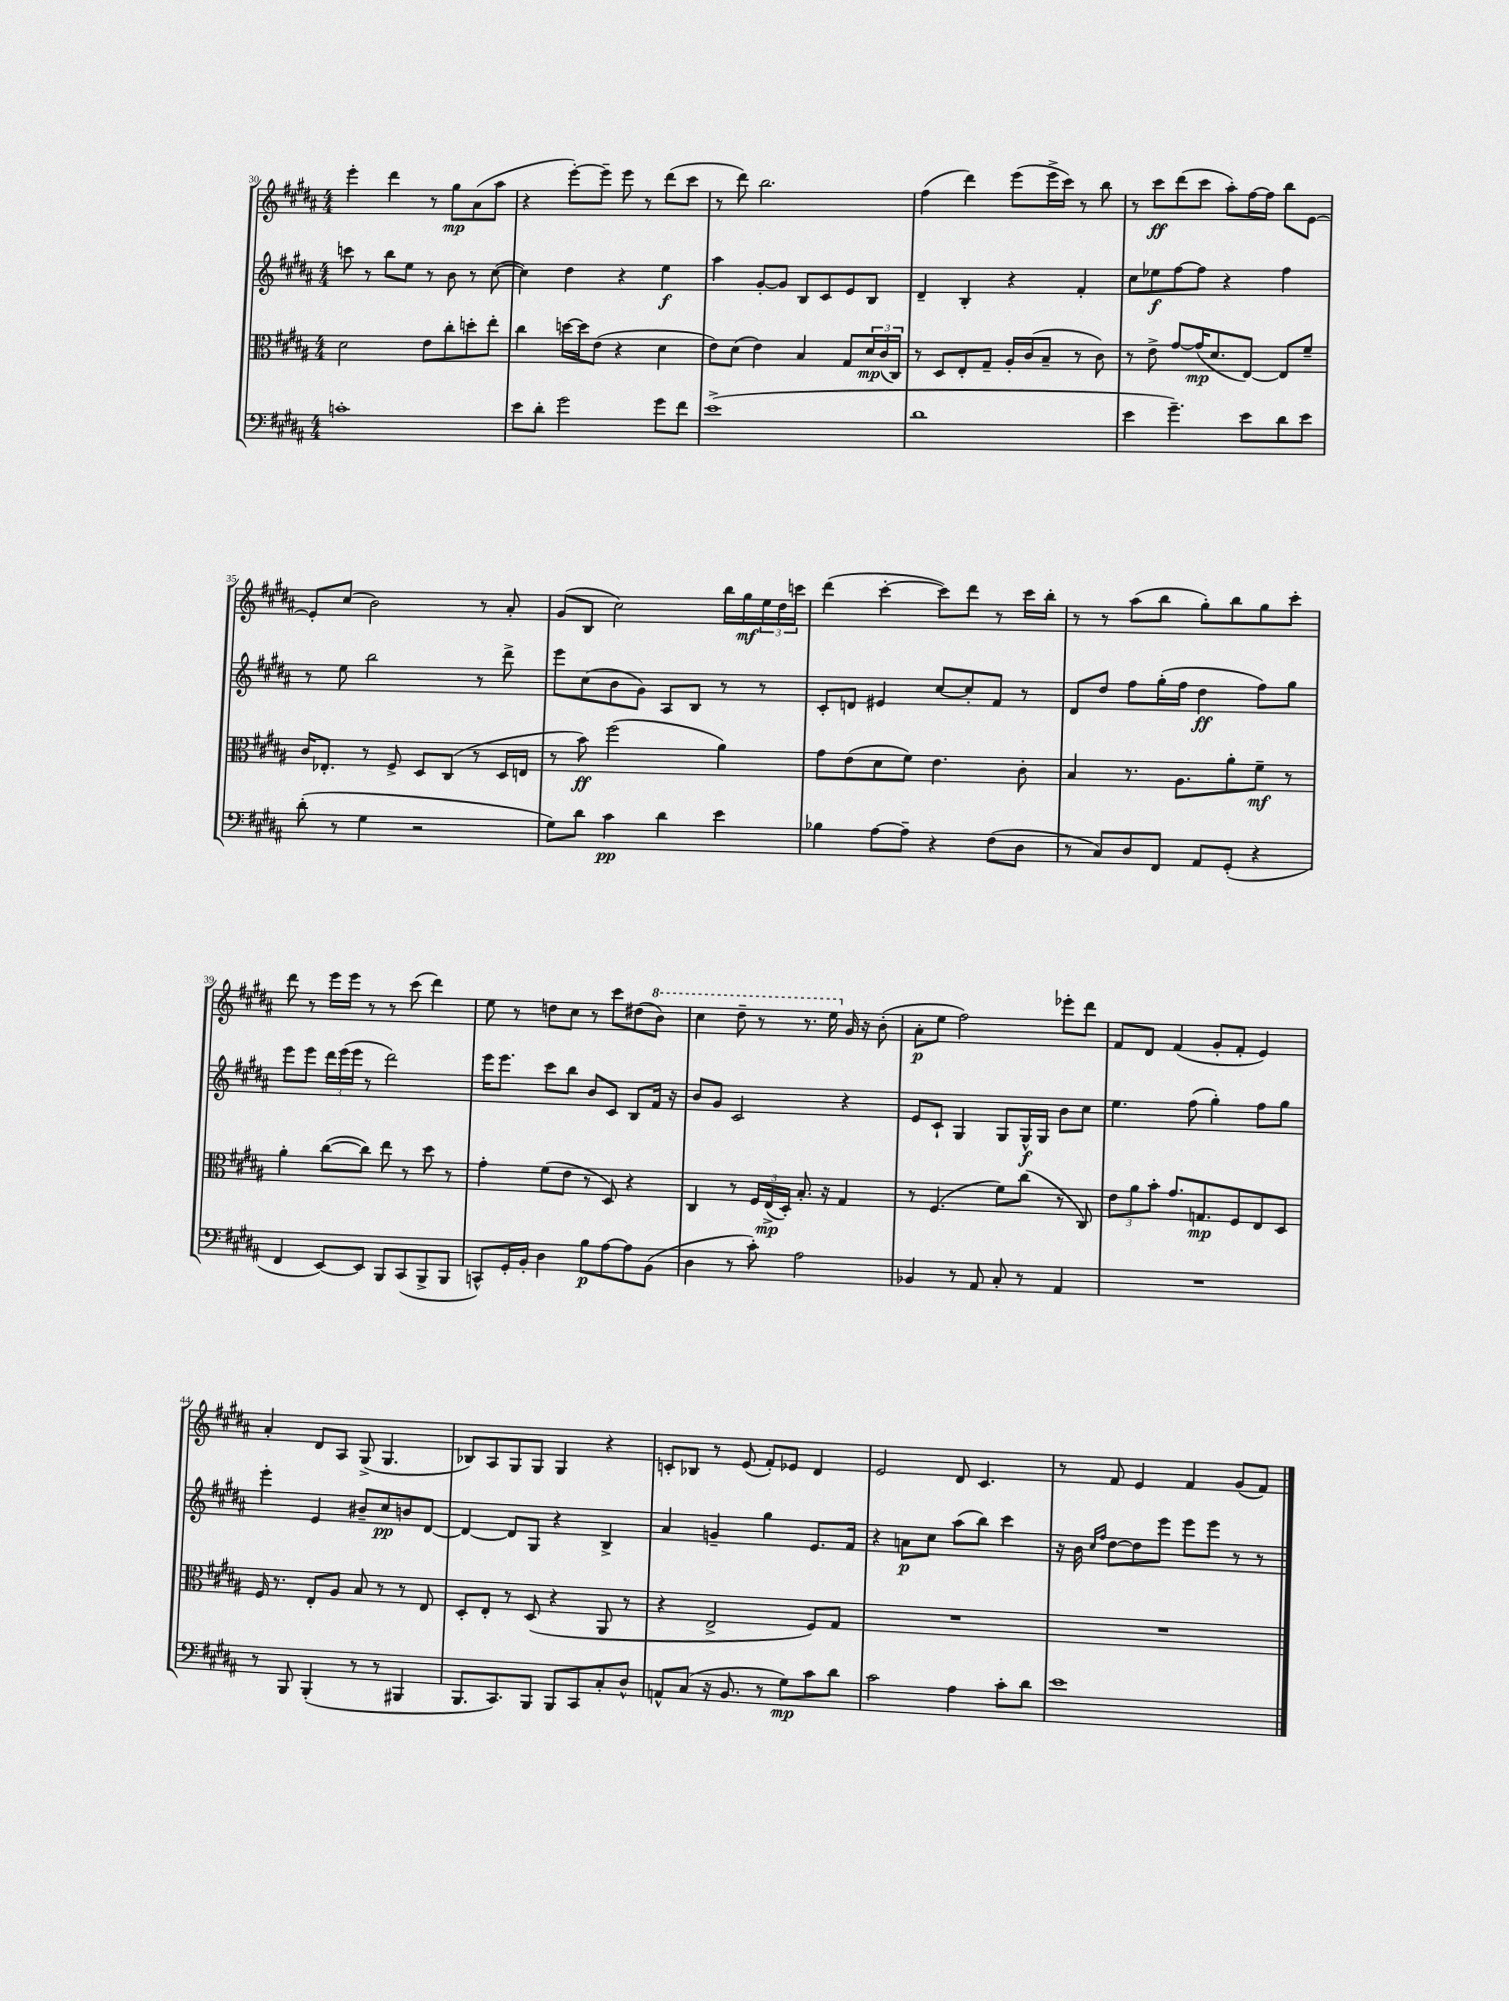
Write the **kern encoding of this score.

**kern	**dynam	**kern	**dynam	**kern	**dynam	**kern	**dynam
*part4	*part4	*part3	*part3	*part2	*part2	*part1	*part1
*staff4	*staff4	*staff3	*staff3	*staff2	*staff2	*staff1	*staff1
*clefF4	*	*clefC3	*	*clefG2	*	*clefG2	*
*k[f#c#g#d#a#]	*	*k[f#c#g#d#a#]	*	*k[f#c#g#d#a#]	*	*k[f#c#g#d#a#]	*
*M4/4	*	*M4/4	*	*M4/4	*	*M4/4	*
=30	=30	=30	=30	=30	=30	=30	=30
1cn'	.	2d#\	.	8cccn\	.	4eee'\	.
.	.	.	.	8r	.	.	.
.	.	.	.	8bb\L	.	4ddd#\	.
.	.	.	.	8ee\J	.	.	.
.	.	8e\L	.	8r	.	8r	.
.	.	8cc#'\	.	8b\	.	8gg#\L	mp
.	.	8ddn'\	.	8r	.	(8a#\	.
.	.	8ee'\J	.	([8cc#\	.	8aa#\J	.
=31	=31	=31	=31	=31	=31	=31	=31
8e\L	.	4cc#\	.	4cc#\])	.	4r	.
8d#'\J	.	.	.	.	.	.	.
2g#\	.	[16ddn\LL	.	4dd#\	.	[8eee'\L)	.
.	.	16dd\J]	.	.	.	.	.
.	.	(8e\J	.	.	.	8eee~\J]	.
.	.	4r	.	4r	.	8eee\	.
.	.	.	.	.	.	8r	.
8g#\L	.	4d#\	.	4ee\	f	(8ddd#\L	.
8f#\J	.	.	.	.	.	8ccc#\J	.
=32	=32	=32	=32	=32	=32	=32	=32
(1e^	.	8e\L)	.	4aa#\	.	8r	.
.	.	(8d#\J	.	.	.	8ddd#\)	.
.	.	4e\)	.	[8g#'/L	.	2.bb\	.
.	.	.	.	8g#/J]	.	.	.
.	.	4B/	.	8B/L	.	.	.
.	.	.	.	8c#/	.	.	.
.	.	8G#/L	.	8e/	.	.	.
.	.	24d#/L	mp	8B/J	.	.	.
.	.	(24c#/	.	.	.	.	.
.	.	24C#/JJ)	.	.	.	.	.
=33	=33	=33	=33	=33	=33	=33	=33
1d#	.	8r	.	4d#~/	.	(4ff#\	.
.	.	8D#/L	.	.	.	.	.
.	.	8E'/	.	4B'/	.	4ddd#\)	.
.	.	8G#~/J	.	.	.	.	.
.	.	16A#'/LL	.	4r	.	(8eee\L	.
.	.	(16c#/J	.	.	.	.	.
.	.	8B~/J	.	.	.	16eee^\L	.
.	.	.	.	.	.	16ccc#\JJ)	.
.	.	8r	.	4f#'/	.	8r	.
.	.	8c#\)	.	.	.	8bb\	.
=34	=34	=34	=34	=34	=34	=34	=34
4e\	.	8r	.	8cc#\L	.	8r	.
.	.	8e^\	.	8ee-X\	f	8ccc#\L	ff
4.g#~\)	.	[8g#/L	.	[8ff#\	.	(8ddd#\	.
.	.	(16g#/K]	mp	8ff#\J]	.	8ccc#\J	.
.	.	8.d#/	.	.	.	.	.
.	.	.	.	4r	.	8aa#'\L)	.
8e\L	.	[8E/J)	.	.	.	[16ff#\L	.
.	.	.	.	.	.	16ff#\JJ]	.
8d#\	.	8E/L]	.	4ff#\	.	8bb\L	.
8e\J	.	8f#~/J	.	.	.	[8e\J	.
!!LO:LB:g=z
=35	=35	=35	=35	=35	=35	=35	=35
(8d#'\	.	16c#/KL	.	8r	.	8e'/L]	.
.	.	8.E-X'/J	.	.	.	.	.
8r	.	.	.	8ee\	.	(8cc#/J	.
4G#\	.	8r	.	2bb\	.	2b\)	.
.	.	8F#^/	.	.	.	.	.
2r	.	8D#/L	.	.	.	.	.
.	.	(8C#/J	.	.	.	.	.
.	.	8r	.	8r	.	8r	.
.	.	16D#/LL	.	8ddd#^\	.	8a#'/	.
.	.	16En/JJ	.	.	.	.	.
=36	=36	=36	=36	=36	=36	=36	=36
8G#\L)	.	8r	.	8eee\L	.	(8g#/L	.
8d#\J	.	8b\)	ff	(8cc#\	.	8B/J	.
4c#\	pp	(2ff#\	.	8b\	.	2cc#\)	.
.	.	.	.	8g#\J)	.	.	.
4d#\	.	.	.	8A#/L	.	.	.
.	.	.	.	8B/J	.	.	.
4e\	.	4a#\)	.	8r	.	16bb\LL	.
.	.	.	.	.	.	16gg#\	mf
.	.	.	.	8r	.	24ee\	.
.	.	.	.	.	.	24dd#\	.
.	.	.	.	.	.	24cccn\JJ	.
=37	=37	=37	=37	=37	=37	=37	=37
4B-X\	.	8g#\L	.	8c#'/L	.	(4ddd#\	.
.	.	(8e\	.	8dn/J	.	.	.
[8A#\L	.	8d#\	.	4e#X/	.	[4ccc#'\	.
8A#~\J]	.	8f#\J)	.	.	.	.	.
4r	.	4.e\	.	[8cc#/L	.	8ccc#\L])	.
.	.	.	.	8cc#'/]	.	8ddd#\J	.
(8F#\L	.	.	.	8f#/J	.	8r	.
8D#\J	.	8c#'\	.	8r	.	16ccc#\LL	.
.	.	.	.	.	.	16bb'\JJ	.
=38	=38	=38	=38	=38	=38	=38	=38
8r	.	4B/	.	8d#/L	.	8r	.
8C#/L)	.	.	.	8dd#/J	.	8r	.
8D#/	.	8.r	.	8ff#\L	.	(8aa#\L	.
8FF#/J	.	.	.	(16gg#'\L	.	8bb\J	.
.	.	8.A#\L	.	16ff#\JJ	.	.	.
8AA#/L	.	.	.	4dd#\	ff	8gg#'\L)	.
(8GG#'/J	.	8a#'\	.	.	.	8bb\	.
4r	.	8f#~\J	mf	8ff#\L)	.	8gg#\	.
.	.	8r	.	8gg#\J	.	8ccc#'\J	.
!!LO:LB:g=z
=39	=39	=39	=39	=39	=39	=39	=39
4FF#/	.	4a#'\	.	8eee\L	.	8ddd#\	.
.	.	.	.	8eee\J	.	8r	.
[8EE/L)	.	([8cc#\L	.	24ddd#\LL	.	16eee\LL	.
.	.	.	.	(24eee\	.	.	.
.	.	.	.	.	.	16eee\JJ	.
.	.	.	.	24eee\JJ	.	.	.
8EE/J]	.	8cc#\J])	.	8r	.	8r	.
8BBB/L	.	8ee\	.	2ddd#\)	.	8r	.
(8CC#/	.	8r	.	.	.	(8ccc#\	.
8BBB^/	.	8dd#\	.	.	.	4ddd#\)	.
8BBB/J	.	8r	.	.	.	.	.
=40	=40	=40	=40	=40	=40	=40	=40
8CCn^^/L)	.	4g#'\	.	16eee\KL	.	8ee\	.
.	.	.	.	8.eee\J	.	.	.
16GG#'/L	.	.	.	.	.	8r	.
16BB'/JJ	.	.	.	.	.	.	.
4D#\	.	(8f#\L	.	8ccc#\L	.	8ddn\L	.
.	.	8e\J	.	8bb\J	.	8cc#\J	.
8B\L	p	8r	.	8b/L	.	8r	.
[8A#\	.	8D#/)	.	8c#/J	.	8ccc#\L	.
8A#\]	.	4r	.	8B/L	.	(8dd#X\	.
*	*	*	*	*	*	*8va	*
(8BB\J	.	.	.	16f#/Jk	.	8bb\J)	.
.	.	.	.	16r	.	.	.
=41	=41	=41	=41	=41	=41	=41	=41
4D#\	.	4C#/	.	8b/L	.	4ccc#\	.
.	.	.	.	8g#/J	.	.	.
8r	.	8r	.	2c#/	.	8ddd#~\	.
8c#'\)	.	24F#/LL	.	.	.	8r	.
.	.	(24E^/	mp	.	.	.	.
.	.	24D#'/JJ)	.	.	.	.	.
2A#\	.	8.B'/	.	.	.	8.r	.
.	.	16r	.	.	.	16eee\	.
*	*	*	*	*	*	*X8va	*
.	.	4G#/	.	4r	.	16g#/	.
.	.	.	.	.	.	16r	.
.	.	.	.	.	.	(8b'\	.
=42	=42	=42	=42	=42	=42	=42	=42
4BB-X/	.	8r	.	8e/L	.	8a#'\L	p
.	.	(4.F#/	.	8c#`/J	.	8ee\J	.
8r	.	.	.	4G#/	.	2ff#\)	.
8AA#/	.	.	.	.	.	.	.
8C#'/	.	8f#\L)	.	8G#/L	.	.	.
8r	.	(8cc#\J	.	16G#^^/L	f	.	.
.	.	.	.	16G#/JJ	.	.	.
4AA#/	.	8r	.	8b\L	.	8eee-X'\L	.
.	.	8C#/)	.	8cc#\J	.	8ddd#\J	.
=43	=43	=43	=43	=43	=43	=43	=43
1r	.	12e\L	.	4.ee\	.	8f#/L	.
.	.	12a#\	.	.	.	.	.
.	.	.	.	.	.	8d#/J	.
.	.	12b'\J	.	.	.	.	.
.	.	8.g#/L	.	.	.	(4f#/	.
.	.	.	.	(8ff#\	.	.	.
.	.	8.Gn/	mp	.	.	.	.
.	.	.	.	4gg#'\)	.	8g#'/L	.
.	.	8F#/	.	.	.	8f#'/J	.
.	.	8E/	.	8ff#\L	.	4e/)	.
.	.	8D#/J	.	8gg#\J	.	.	.
!!LO:LB:g=z
=44	=44	=44	=44	=44	=44	=44	=44
8r	.	16F#/	.	4eee'\	.	4a#'/	.
.	.	8.r	.	.	.	.	.
8BBB/	.	.	.	.	.	.	.
(4BBB'/	.	8E'/L	.	4e/	.	8d#/L	.
.	.	8A#/J	.	.	.	8A#/J	.
8r	.	8B/	.	8b#X~/L	.	(8G#^/	.
8r	.	8r	.	8cc#/	pp	4.G#/	.
4BBB#X/	.	8r	.	8bn/	.	.	.
.	.	8E/	.	[8d#/J	.	.	.
=45	=45	=45	=45	=45	=45	=45	=45
8.BBB/L	.	8D#'/L	.	4d#/_	.	8B-X/L)	.
.	.	8E'/J	.	.	.	8A#/	.
8.CC#/)	.	.	.	.	.	.	.
.	.	8r	.	8d#/L]	.	8G#/	.
8BBB/J	.	(8D#/	.	8G#/J	.	8G#/J	.
8BBB/L	.	4r	.	4r	.	4G#/	.
8CC#/	.	.	.	.	.	.	.
8C#'/	.	8AA#/	.	4B^/	.	4r	.
8D#^^/J	.	8r	.	.	.	.	.
=46	=46	=46	=46	=46	=46	=46	=46
8AAn^^/L	.	4r	.	4a#/	.	8cn'/L	.
(8C#/J	.	.	.	.	.	8B-X/J	.
16r	.	2E^/	.	4gn~/	.	8r	.
8.BB/	.	.	.	.	.	.	.
.	.	.	.	.	.	(8e/	.
8r	.	.	.	4gg#\	.	8f#'/L)	.
8G#\L)	mp	.	.	.	.	8e-X/J	.
8c#\	.	8F#/L)	.	8.e/L	.	4d#/	.
8d#\J	.	8G#/J	.	.	.	.	.
.	.	.	.	16f#/Jk	.	.	.
=47	=47	=47	=47	=47	=47	=47	=47
2c#\	.	1r	.	4r	.	2e/	.
.	.	.	.	8an\L	p	.	.
.	.	.	.	8cc#\J	.	.	.
4A#\	.	.	.	(8aa#\L	.	8d#/	.
.	.	.	.	8bb\J)	.	4.c#/	.
8c#'\L	.	.	.	4ccc#\	.	.	.
8d#\J	.	.	.	.	.	.	.
=48	=48	=48	=48	=48	=48	=48	=48
1e	.	1r	.	16r	.	8r	.
.	.	.	.	16b\	.	.	.
.	.	.	.	16qqcc#/LL	.	.	.
.	.	.	.	16qqff#/JJ	.	.	.
.	.	.	.	[8dd#\L	.	8f#/	.
.	.	.	.	8dd#\]	.	4e/	.
.	.	.	.	8eee\J	.	.	.
.	.	.	.	8eee\L	.	4f#/	.
.	.	.	.	8eee\J	.	.	.
.	.	.	.	8r	.	(8g#/L	.
.	.	.	.	8r	.	8f#/J)	.
==	==	==	==	==	==	==	==
*-	*-	*-	*-	*-	*-	*-	*-
